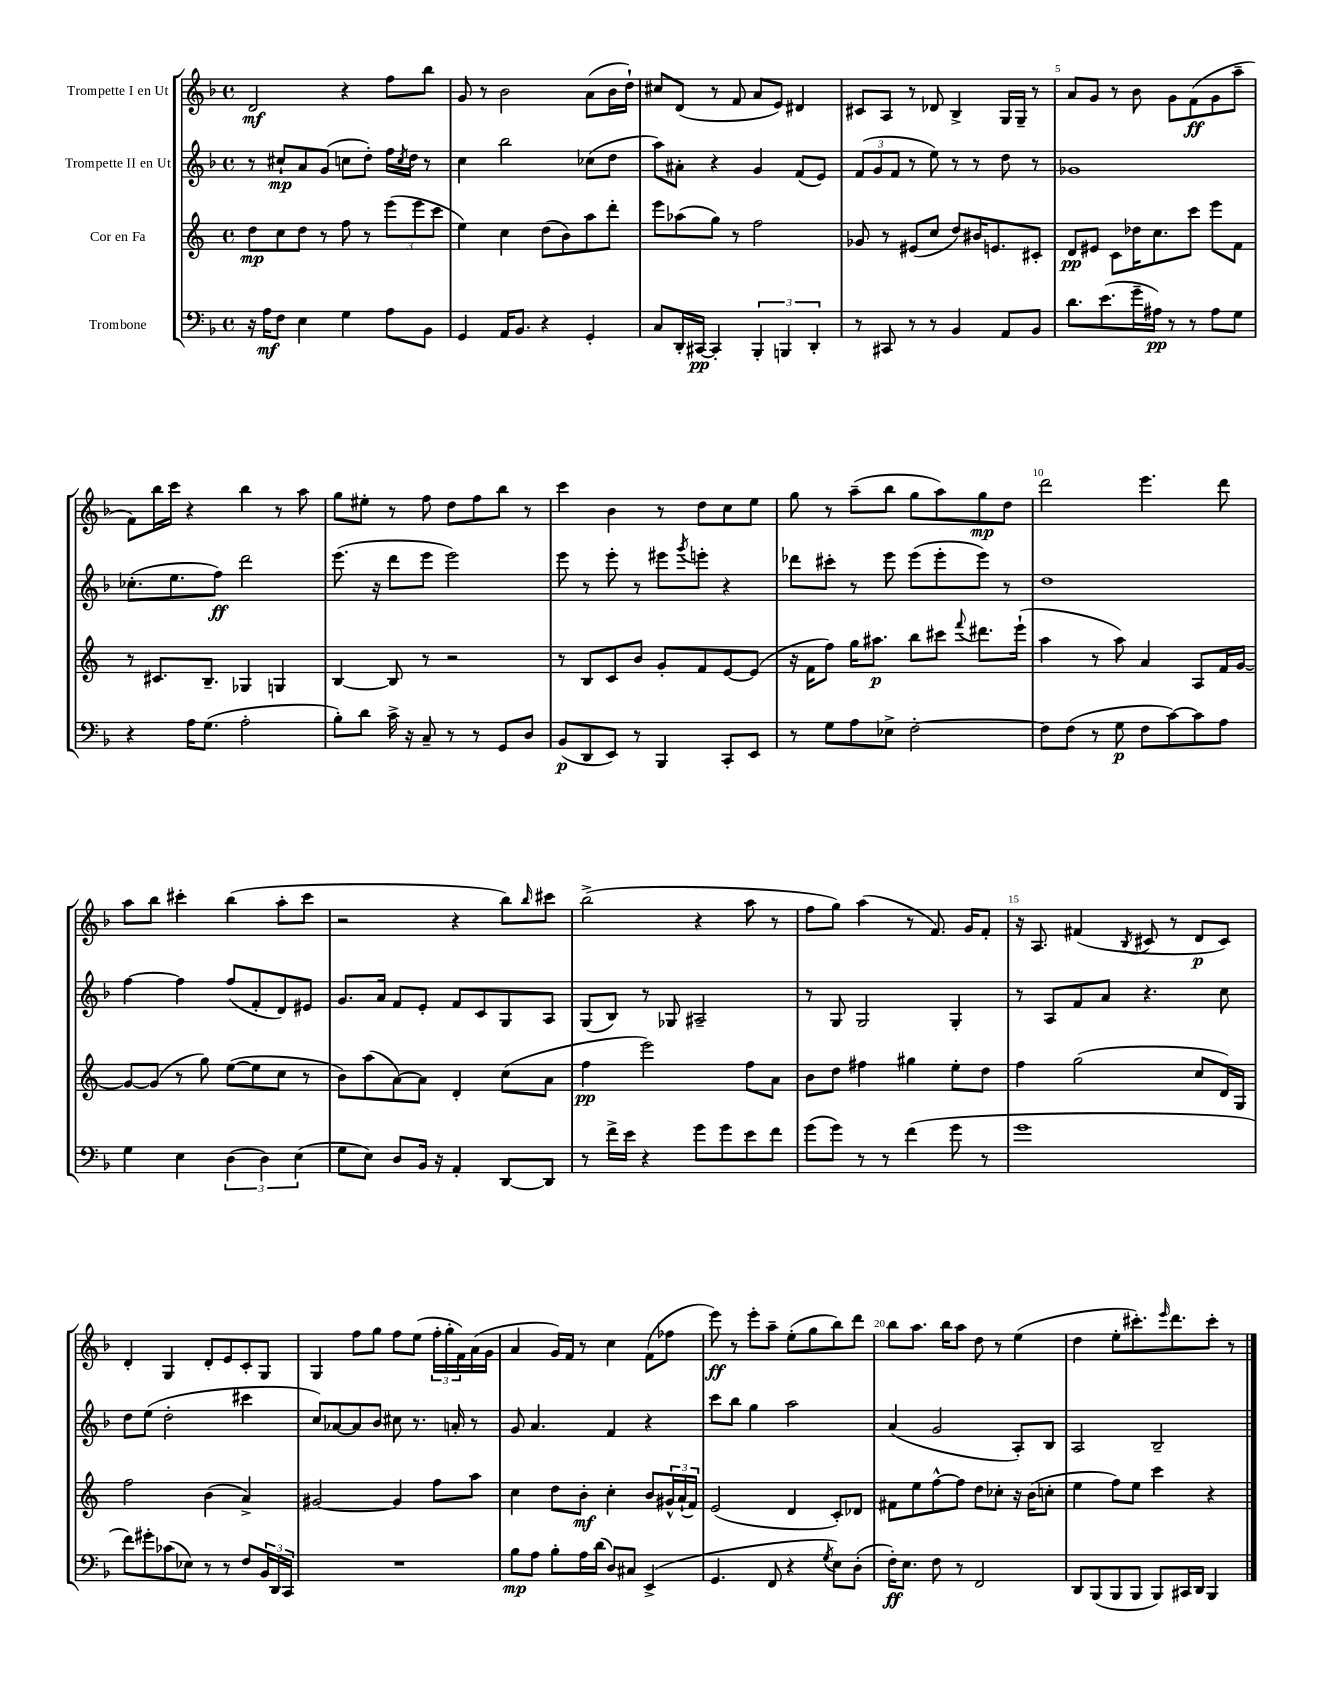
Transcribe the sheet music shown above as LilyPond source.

<<
\new StaffGroup <<
\new Staff = "s0" \with { instrumentName = "Trompette I en Ut" } {
    \clef treble \key f \major \defaultTimeSignature \time 4/4
    d'2\mf r4 f''8 bes''8 |
    g'8 r8 bes'2 a'8( bes'16 d''16-!) |
    cis''8 d'8( r8 f'8 a'8 e'8) dis'4 |
    cis'8 a8 r8 des'8 bes4-> g16 g16-- r8 |
    a'8 g'8 r8 bes'8 g'8 f'8\ff( g'8 a''8-- |
    f'8) bes''16 c'''16 r4 bes''4 r8 a''8 |
    g''8 eis''8-. r8 f''8 d''8 f''8 bes''8 r8 |
    c'''4 bes'4 r8 d''8 c''8 e''8 |
    g''8 r8 a''8--( bes''8 g''8 a''8) g''8\mp d''8 |
    d'''2 e'''4. d'''8 |
    a''8 bes''8 cis'''4-. bes''4( a''8-. cis'''8 |
    r2 r4 bes''8) \grace { bes''16 } cis'''8 |
    bes''2->( r4 a''8 r8 |
    f''8 g''8) a''4( r8 f'8.) g'16 f'8-. |
    r16 a8. fis'4( \acciaccatura { bes8 } cis'8 r8 d'8\p cis'8) |
    d'4-. g4 d'8-. e'8 c'8-. g8 |
    g4 f''8 g''8 f''8 e''8( \tuplet 3/2 { f''16-. g''16-. f'16) } a'16( g'16 |
    a'4 g'16) f'16 r8 c''4 f'8( fes''8 |
    e'''8\ff) r8 e'''8-. a''8-- e''8-.( g''8 bes''8) d'''8 |
    bes''8 a''8. bes''16 a''8 d''8 r8 e''4( |
    d''4 e''8-. cis'''8.-.) \grace { e'''16 } d'''8. cis'''8-. r8 \bar "|." |
}
\new Staff = "s1" \with { instrumentName = "Trompette II en Ut" } {
    \clef treble \key f \major \defaultTimeSignature \time 4/4
    r8 cis''8-!\mp a'8 g'8( c''8 d''8-.) f''16 \acciaccatura { c''8 } d''16 r8 |
    c''4 bes''2 ces''8( d''8 |
    a''8) ais'8-. r4 g'4 f'8( e'8) |
    \tuplet 3/2 { f'8( g'8 f'8 } r8 e''8) r8 r8 d''8 r8 |
    ges'1 |
    ces''8.-.( e''8. f''8\ff) d'''2 |
    e'''8.( r16 d'''8 e'''8 e'''2) |
    e'''8 r8 e'''8-. r8 eis'''8 \acciaccatura { g'''8 } e'''8-. r4 |
    des'''8 cis'''8-. r8 e'''8 e'''8( e'''8-. e'''8) r8 |
    d''1 |
    f''4~ f''4 f''8( f'8-. d'8) eis'8 |
    g'8. a'16 f'8 e'8-. f'8 c'8 g8 a8 |
    g8( bes8) r8 ges8 ais2-- |
    r8 g8 g2 g4-. |
    r8 a8 f'8 a'8 r4. c''8 |
    d''8 e''8( d''2-. cis'''4 |
    c''8) aes'8~ aes'8 bes'8 cis''8 r8. a'16-. r8 |
    g'8 a'4. f'4 r4 |
    c'''8 bes''8 g''4 a''2 |
    a'4( g'2 a8-.) bes8 |
    a2 bes2-- \bar "|." |
}
\new Staff = "s2" \with { instrumentName = "Cor en Fa" } {
    \clef treble \key c \major \defaultTimeSignature \time 4/4
    d''8\mp c''8 d''8 r8 f''8 r8 \tuplet 3/2 { e'''8( e'''8 c'''8 } |
    e''4) c''4 d''8( b'8) a''8 d'''8-. |
    e'''8 aes''8( g''8) r8 f''2 |
    ges'8 r8 eis'8( c''8 d''8) bis'16 e'8. cis'8-. |
    d'8\pp eis'8 c'8 des''16 c''8. c'''8 e'''8 f'8 |
    r8 cis'8. b8.-- ges4 g4 |
    b4~ b8 r8 r2 |
    r8 b8 c'8 b'8 g'8-. f'8 e'8~ e'8( |
    r16 f'16 f''8) g''16 ais''8.\p b''8 cis'''8 \appoggiatura { f'''8 } dis'''8. e'''16-!( |
    a''4 r8 a''8) a'4 a8 f'16 g'16~ |
    g'8~ g'8( r8 g''8) e''8~( e''8 c''8 r8 |
    b'8) a''8( a'8~) a'8 d'4-. c''8( a'8 |
    f''4\pp e'''2) f''8 a'8 |
    b'8 d''8 fis''4 gis''4 e''8-. d''8 |
    f''4 g''2( c''8 d'16) g16 |
    f''2 b'4( a'4->) |
    gis'2~ gis'4 f''8 a''8 |
    c''4 d''8 b'8-.\mf c''4-. b'8 \tuplet 3/2 { gis'16-^ a'16-!( f'16) } |
    e'2( d'4 c'8-.) des'8 |
    fis'8 e''8 f''8~-^ f''8 d''8 ces''8-. r16 b'16( c''8-. |
    e''4 f''8) e''8 c'''4 r4 \bar "|." |
}
\new Staff = "s3" \with { instrumentName = "Trombone" } {
    \clef bass \key f \major \defaultTimeSignature \time 4/4
    r16 a16\mf f8 e4 g4 a8 bes,8 |
    g,4 a,16 bes,8. r4 g,4-. |
    c8 d,16-. cis,16~\pp cis,4-. \tuplet 3/2 { bes,,4-. b,,4 d,4-. } |
    r8 cis,8 r8 r8 bes,4 a,8 bes,8 |
    d'8. e'8.( g'16-- ais16\pp) r8 r8 ais8 g8 |
    r4 a16 g8.( a2-. |
    bes8-.) d'8 c'16-> r16 c8-- r8 r8 g,8 d8 |
    bes,8\p( d,8 e,8) r8 bes,,4 c,8-. e,8 |
    r8 g8 a8 ees8-> f2~-. |
    f8 f8( r8 g8\p f8 c'8~) c'8 a8 |
    g4 e4 \tuplet 3/2 { d4( d4) e4( } |
    g8 e8) d8 bes,16 r16 a,4-. d,8~ d,8 |
    r8 f'16-> e'16 r4 g'8 g'8 e'8 f'8 |
    g'8( g'8) r8 r8 f'4( g'8 r8 |
    g'1 |
    f'8) gis'8-. ces'8( ees8) r8 r8 f8 \tuplet 3/2 { bes,16 d,16 c,16 } |
    R1 |
    bes8\mp a8 bes8-. a16 d'16( d8) cis8 e,4->( |
    g,4. f,8 r4 \acciaccatura { g8 } e8) d8-.( |
    f16-.\ff) e8. f8 r8 f,2 |
    d,8 bes,,8( bes,,8 bes,,8 bes,,8) cis,16 d,16 bes,,4 \bar "|." |
}
>>
>>
\layout { \context { \Score \override BarNumber.break-visibility = ##(#f #t #t) barNumberVisibility = #(every-nth-bar-number-visible 5) } }
